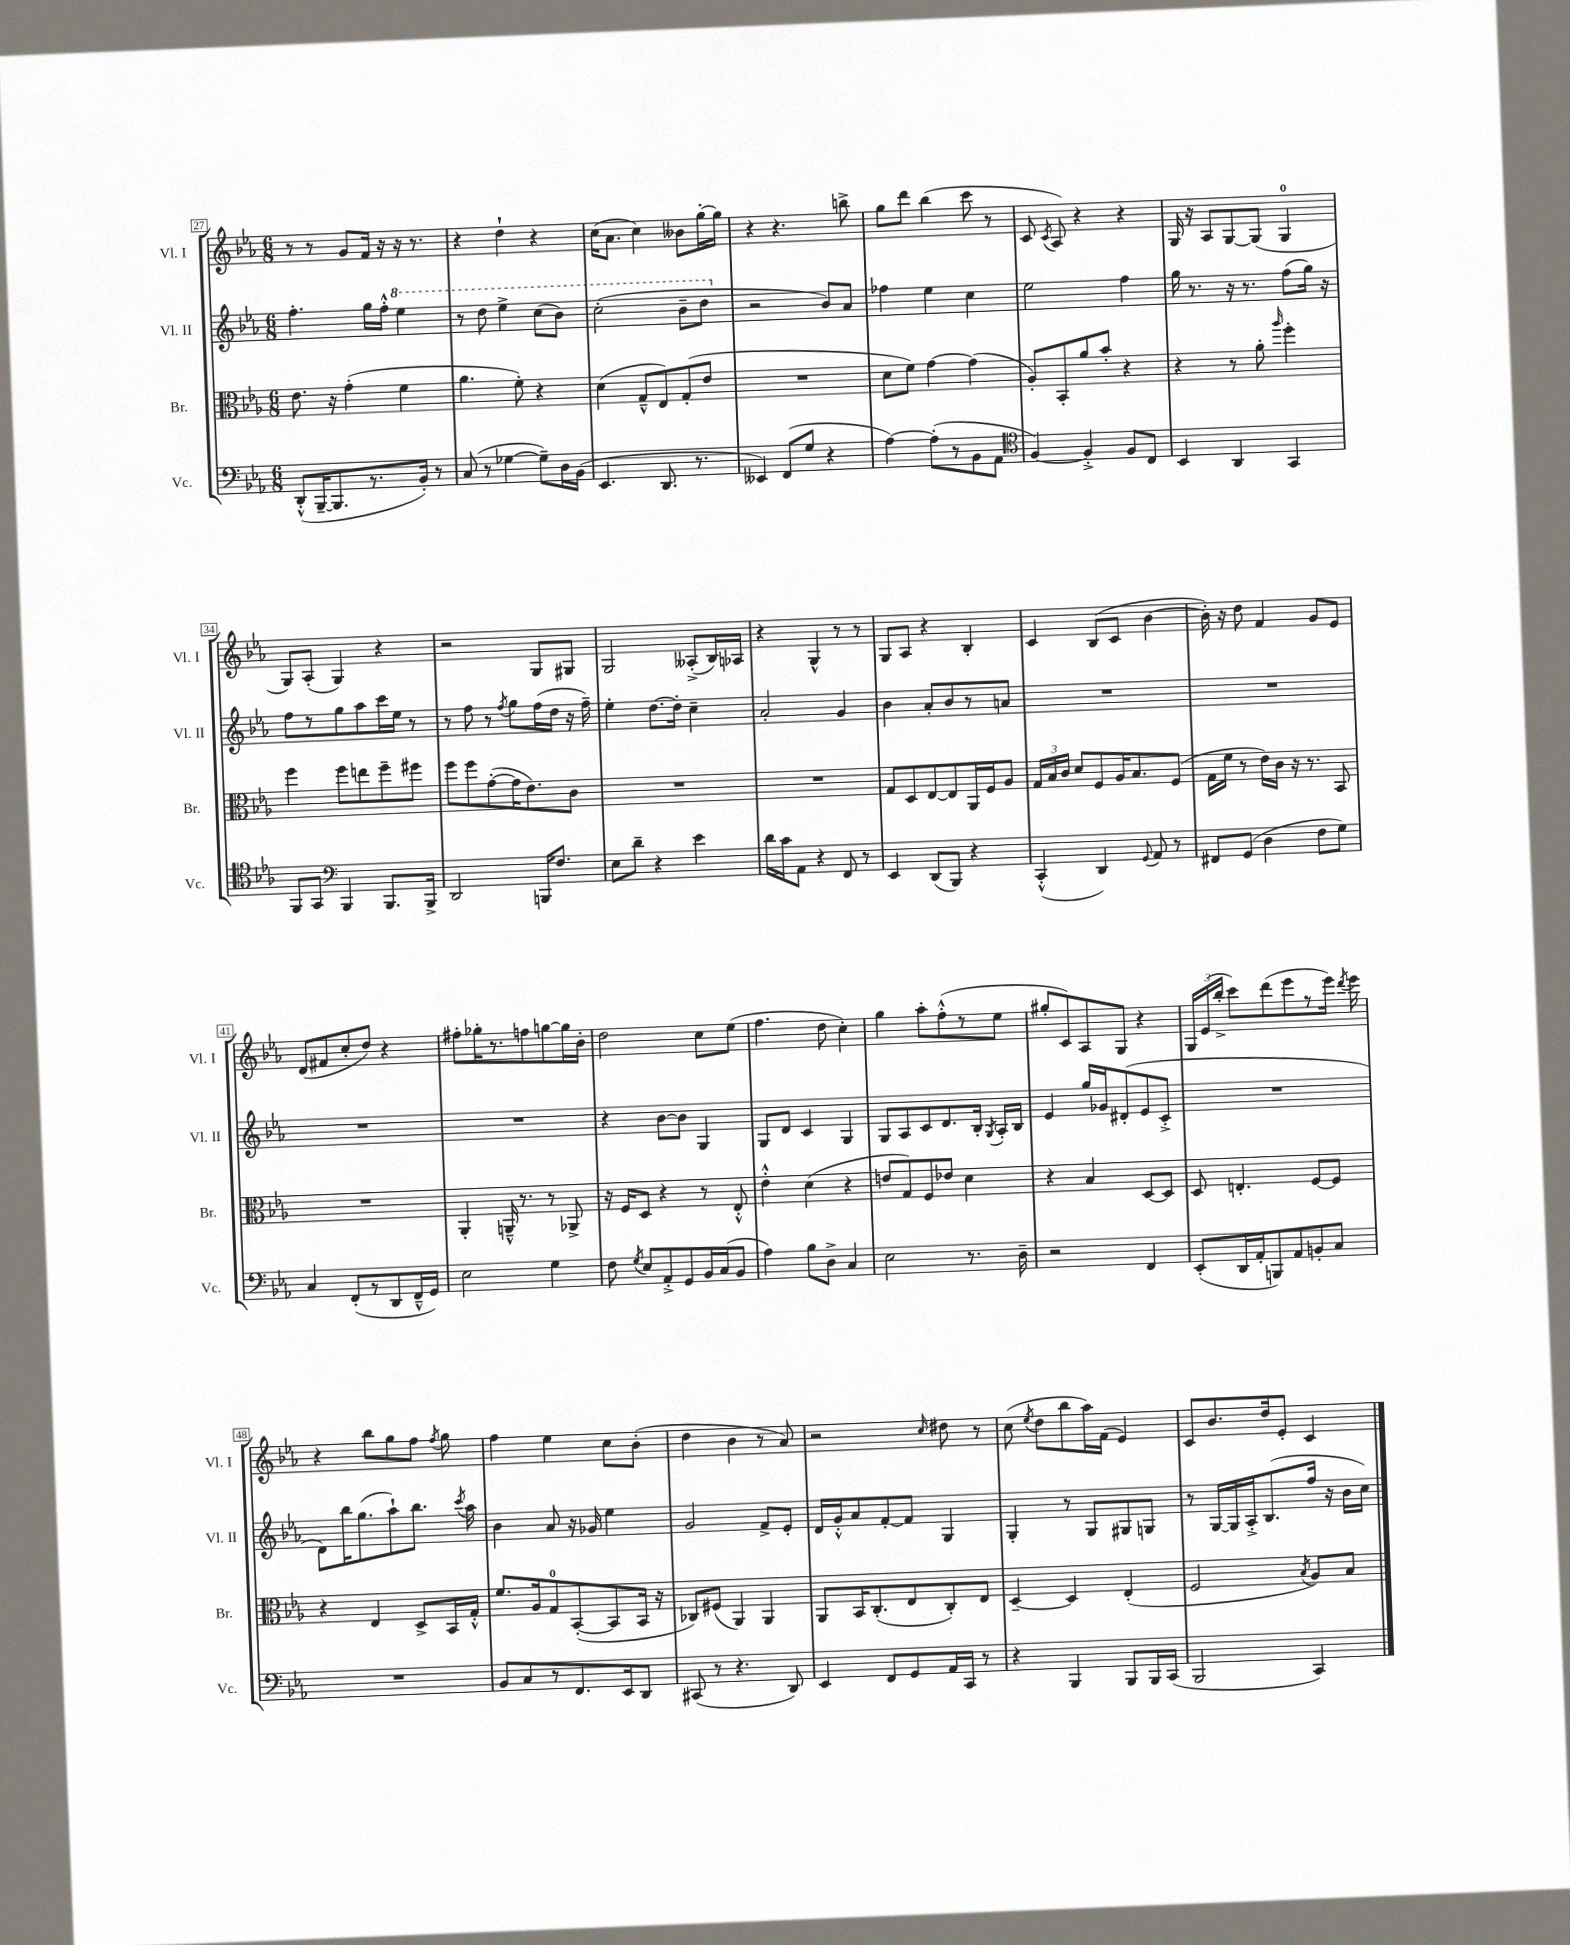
<<
\new StaffGroup <<
\new Staff = "s0" \with { instrumentName = "Vl. I" shortInstrumentName = "Vl. I" } {
    \clef treble \key ees \major \numericTimeSignature \time 6/8
    \autoBeamOff r8 r8 g'8[ f'16] r16 r16 r8. |
    r4 d''4-! r4 |
    c''16[( aes'8.] c''4) beses'8[ g''16~-. g''16] |
    r4 r4. b''8-> |
    g''8[ d'''8] bes''4( c'''8 r8 |
    c'8 \acciaccatura { c'8 } aes8) r4 r4 |
    g16 r16 aes8[ g8~ g8]( g4-0 |
    g8[) aes8]-.( g4) r4 |
    r2 g8[ gis8] |
    g2 aeses8[-.->( bes16) aes16] |
    r4 g4-^ r8 r8 |
    g8[ aes8] r4 bes4-. |
    c'4 bes8[( c'8] bes'4~ |
    bes'16-.) r16 d''8 f'4 g'8[ ees'8] |
    d'8[( fis'8 c''8-. d''8]) r4 |
    fis''8[-. ges''16-. r8. f''8 g''8~ g''16 bes'16]-. |
    d''2 c''8[ ees''8]( |
    f''4. d''8 c''4-.) |
    g''4 aes''8[-. f''8-.-^( r8 ees''8] |
    gis''8[-. c'8) aes8 g8] r4 |
    \tuplet 3/2 { g16[ ees'16( bes''16]-.-> } c'''8[) d'''8( ees'''8 r8 ees'''16]) \acciaccatura { d'''8 } ees'''16 |
    r4 bes''8[ g''8 f''8] \acciaccatura { f''8 } g''8 |
    f''4 ees''4 c''8[ bes'8]-.( |
    d''4 bes'4 r8 aes'8) |
    r2 \grace { c''16 } dis''8 r8 |
    c''8( \acciaccatura { ees''8 } d''8[ bes''8 aes''16) f'16]( ees'4) |
    c'8[ bes'8. d''16 ees'8]-. c'4 \bar "|." |
}
\new Staff = "s1" \with { instrumentName = "Vl. II" shortInstrumentName = "Vl. II" } {
    \clef treble \key ees \major \numericTimeSignature \time 6/8
    \autoBeamOff f''4.-. g''16[ f''16]-.-^ \ottava #1 ees'''4 |
    r8 d'''8 ees'''4-> c'''8[( bes''8]) |
    c'''2-.( bes''8[-- d'''8] \ottava #0 |
    r2 bes'8[) aes'8] |
    fes''4 ees''4 c''4 |
    ees''2 f''4 |
    g''16 r8. r16 r8. f''8[( g''16]) r16 |
    f''8[ r8 g''8 aes''8 c'''16 ees''16] r8 |
    r8 f''8 r8 \acciaccatura { f''8 } g''8[ f''16( d''16] r16 f''16--) |
    ees''4-. d''8.[~ d''16]-. c''4-- |
    aes'2-. g'4 |
    bes'4 aes'8[-. bes'8 r8 a'8] |
    R2. |
    R2. |
    R2. |
    R2. |
    r4 bes'8[~ bes'8] g4 |
    g8[ d'8] c'4 g4 |
    g8[ aes8 c'8 d'8. bes16]-. \acciaccatura { g8 } aes16[-. bes16] |
    ees'4 g''16[ ges'16 dis'8-.( ees'8 c'8]-.-> |
    R2. |
    d'8[) bes''16 g''8.( aes''8-!) bes''8.] \acciaccatura { c'''8 } aes''16 |
    bes'4 aes'8 r16 ges'16 ees''4 |
    g'2 f'8[-> ees'8]-. |
    d'16[ g'16-.-^ aes'8 f'8~-. f'8] g4 |
    g4-. r8 g8[ gis8 g8] |
    r8 g16[~ g16 aes16-.-> bes8.( f''16] r16 bes'16[ c''16]) \bar "|." |
}
\new Staff = "s2" \with { instrumentName = "Br." shortInstrumentName = "Br." } {
    \clef alto \key ees \major \numericTimeSignature \time 6/8
    \autoBeamOff ees'8. r16 g'4-.( f'4 |
    aes'4. f'8-.) r4 |
    d'4( g8[---^ ees8) g8-.( ees'8] |
    R2. |
    d'8[ f'8]) g'4~ g'4( |
    aes8[-.) bes,8-. aes'8 bes'8]-. r4 |
    r4 r8 aes'8-. \grace { aes''16 } f''4-. |
    f''4 f''8[ e''8 f''8-- fis''8] |
    f''8[ f''8 g'8~-.( g'16 ees'8.) c'8] |
    R2. |
    R2. |
    g8[ d8 ees8~ ees8 aes,16 f16 aes8] |
    \tuplet 3/2 { g16[ bes16 c'16] } d'8[ f8 aes16 bes8. f8]( |
    g16[ f'16] r8 ees'16[) c'16] r16 r8. bes,8 |
    R2. |
    aes,4-. a,16---^ r8. r8 aes,8-> |
    r16 f16[ d8] r4 r8 ees8-.-^ |
    ees'4-.-^ d'4( r4 |
    e'8[ g8) f8 ees'8] d'4 |
    r4 bes4 d8[~ d8] |
    d8 e4.-. f8[~ f8] |
    r4 ees4 d8[-> bes,16 g16]-.-^ |
    f'8.[ aes16 g8-0 bes,8~-.( bes,8 bes,16] r16 |
    ces8[) fis8]( aes,4) aes,4 |
    aes,8[ bes,16 c8.-.( ees8 c8-.) ees8] |
    d4~-- d4 ees4-.( |
    f2 \acciaccatura { bes8 } aes8[) bes8] \bar "|." |
}
\new Staff = "s3" \with { instrumentName = "Vc." shortInstrumentName = "Vc." } {
    \clef bass \key ees \major \numericTimeSignature \time 6/8
    \autoBeamOff d,8[-.-^( bes,,16~-- bes,,8. r8. bes,16]-.) r8 |
    c8( r8 ges4~ ges8[--) d16 bes,16]( |
    ees,4. d,8. r8. |
    eeses,4) f,8[( g8] r4 |
    aes4~) aes8[-.( r8 bes,8 aes,8] |
    \clef tenor f4~) f4-.-> f8[ c8] |
    bes,4 aes,4 g,4 |
    f,8[ g,8] \clef bass bes,,4 bes,,8.[ bes,,16]-> |
    d,2 b,,16[ f8.] |
    ees8[ d'8]-- r4 ees'4 |
    d'16[ c'16 aes,8] r4 f,8 r8 |
    ees,4 d,8[( bes,,8]) r4 |
    c,4-.-^( d,4) \appoggiatura { g,8 } aes,8 r8 |
    fis,8[ g,8]( d4 f8[ g8]) |
    c4 f,8[-.( r8 d,8 f,16---^ g,16]) |
    ees2 g4 |
    f8 \acciaccatura { g8 } ees8[ aes,8-.-> g,8 bes,16 c16( bes,8] |
    aes4) bes8[ d8]-> c4 |
    ees2 r8. d16-- |
    r2 f,4 |
    ees,8[-.( d,16 aes,16-. b,,8) aes,8 b,8-. c8] |
    R2. |
    bes,8[ c8 r8 f,8. ees,16 d,8] |
    cis,8( r8 r4. d,8) |
    ees,4 f,8[ g,8 aes,16 c,16] r8 |
    r4 bes,,4 bes,,8[ bes,,16 c,16]( |
    bes,,2 c,4) \bar "|." |
}
>>
>>
\layout { \context { \Score currentBarNumber = #27 \override BarNumber.stencil = #(make-stencil-boxer 0.1 0.3 ly:text-interface::print) } }
